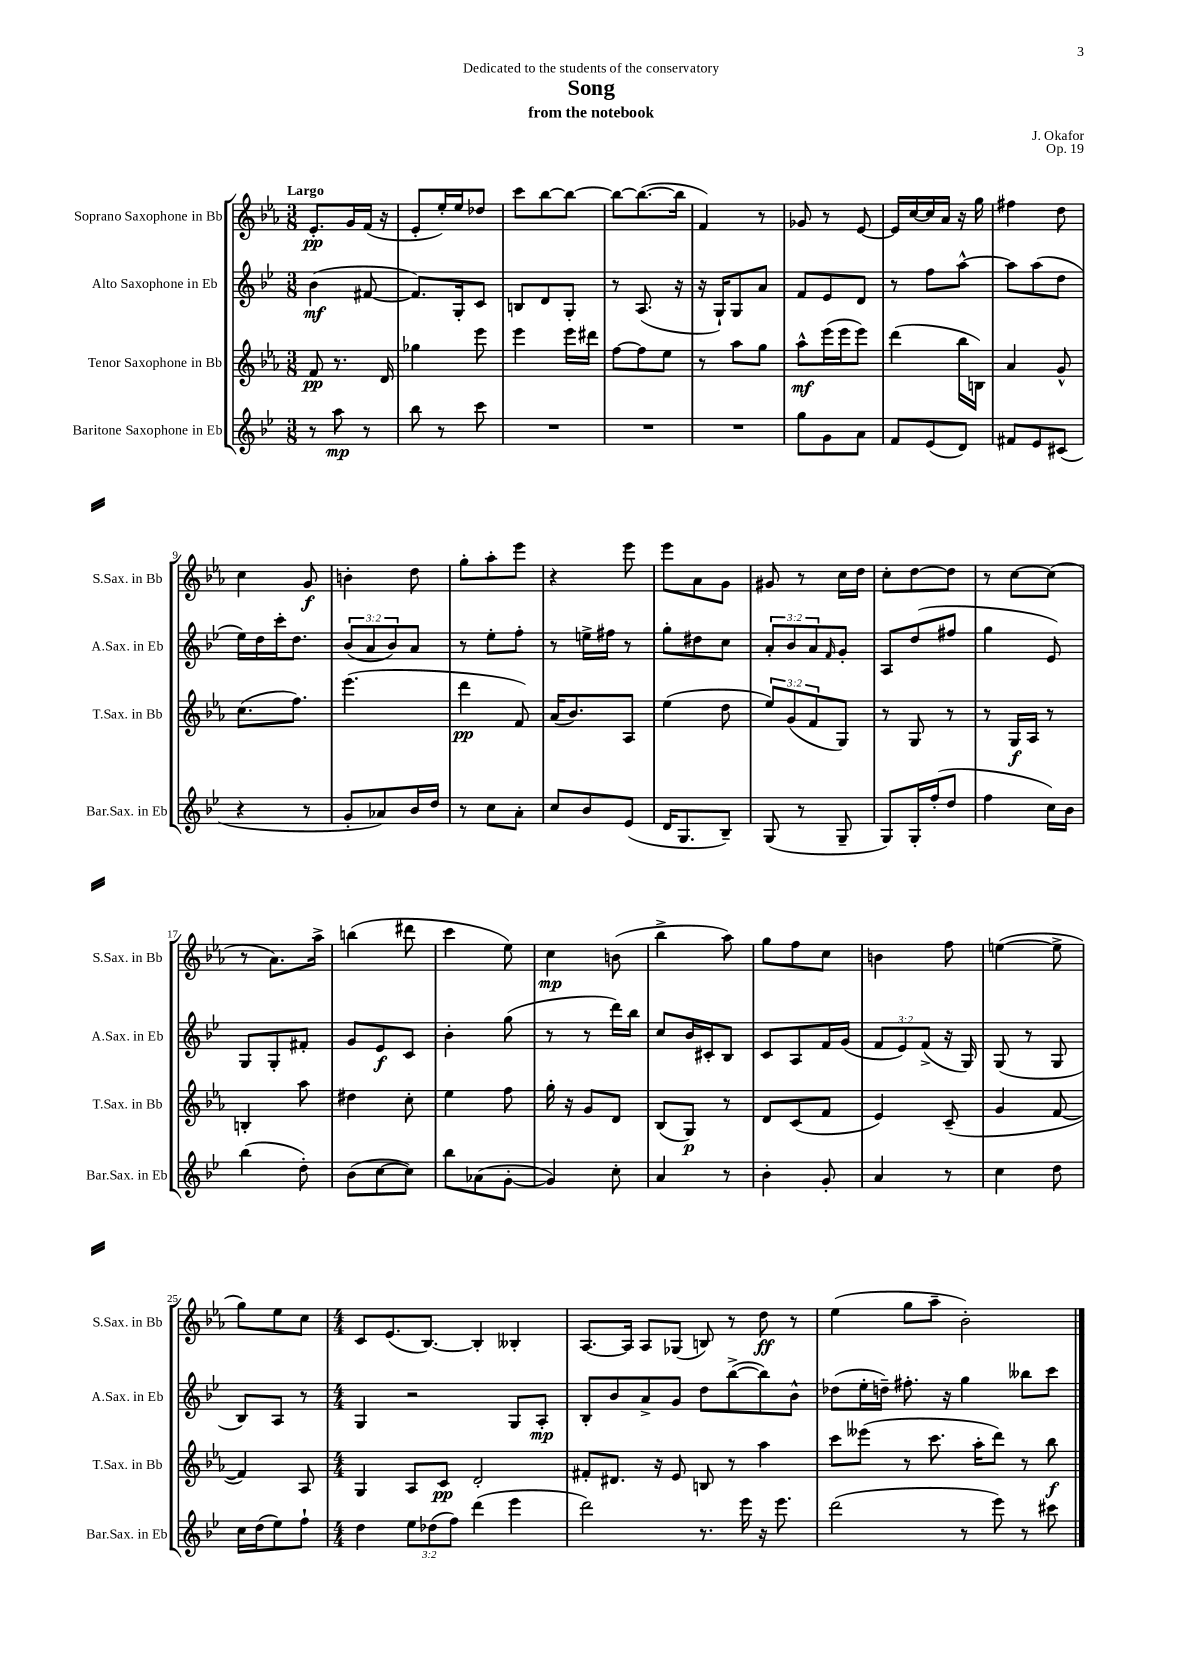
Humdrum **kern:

**kern	**dynam	**kern	**dynam	**kern	**dynam	**kern	**dynam
*part4	*part4	*part3	*part3	*part2	*part2	*part1	*part1
*staff4	*staff4	*staff3	*staff3	*staff2	*staff2	*staff1	*staff1
*I"Baritone Saxophone in Eb	*	*I"Tenor Saxophone in Bb	*	*I"Alto Saxophone in Eb	*	*I"Soprano Saxophone in Bb	*
*I'Bar.Sax. in Eb	*	*I'T.Sax. in Bb	*	*I'A.Sax. in Eb	*	*I'S.Sax. in Bb	*
*clefG2	*	*clefG2	*	*clefG2	*	*clefG2	*
*k[b-e-]	*	*k[b-e-a-]	*	*k[b-e-]	*	*k[b-e-a-]	*
*M3/8	*	*M3/8	*	*M3/8	*	*M3/8	*
=1	=1	=1	=1	=1	=1	=1	=1
!	!	!	!	!	!	!LO:TX:a:B:t=Largo	!
8r	.	8f/	pp	(4b-\	mf	8.e-'/L	pp
8aa\	mp	8.r	.	.	.	.	.
.	.	.	.	.	.	16g/L	.
8r	.	.	.	[8f#X/	.	(16f/JJ	.
.	.	16d/	.	.	.	16r	.
=2	=2	=2	=2	=2	=2	=2	=2
8bb-\	.	4gg-X\	.	8.f#/L])	.	8e-'/L	.
8r	.	.	.	.	.	16ee-'/L)	.
.	.	.	.	16G'/k	.	16ee-/J	.
8ccc\	.	8eee-\	.	8c/J	.	8dd-X/J	.
=3	=3	=3	=3	=3	=3	=3	=3
4.r	.	4eee-\	.	8Bn/L	.	8ccc\L	.
.	.	.	.	8d/	.	[8bb-\	.
.	.	16eee-\LL	.	8G'/J	.	8bb-\J_	.
.	.	16ddd#X\JJ	.	.	.	.	.
=4	=4	=4	=4	=4	=4	=4	=4
4.r	.	[8ff\L	.	8r	.	8bb-\L_	.
.	.	8ff\]	.	(8.A/	.	(8.bb-\_	.
.	.	8ee-\J	.	.	.	.	.
.	.	.	.	16r	.	16bb-\Jk]	.
=5	=5	=5	=5	=5	=5	=5	=5
4.r	.	8r	.	16r	.	4f/)	.
.	.	.	.	16G`/KL)	.	.	.
.	.	8aa-\L	.	8G/	.	.	.
.	.	8gg\J	.	8a/J	.	8r	.
=6	=6	=6	=6	=6	=6	=6	=6
8gg\L	.	8aa-^^\L	mf	8f/L	.	8g-X/	.
8g\	.	(16eee-\L	.	8e-/	.	8r	.
.	.	16eee-\J	.	.	.	.	.
8a\J	.	8eee-\J)	.	8d/J	.	[8e-/	.
=7	=7	=7	=7	=7	=7	=7	=7
8f/L	.	(4ddd\	.	8r	.	16e-/LL]	.
.	.	.	.	.	.	[16cc/	.
(8e-/	.	.	.	8ff\L	.	16cc/]	.
.	.	.	.	.	.	16a-/JJ	.
8d/J)	.	16bb-\LL	.	[8aa^^\J	.	16r	.
.	.	16Bn\JJ)	.	.	.	16gg\	.
=8	=8	=8	=8	=8	=8	=8	=8
8f#X/L	.	4a-/	.	8aa\L]	.	4ff#X\	.
8e-/	.	.	.	(8aa\	.	.	.
(8c#X/J	.	8g^^/	.	8dd\J	.	8dd\	.
!!LO:LB:g=z
=9	=9	=9	=9	=9	=9	=9	=9
4r	.	(8.cc\L	.	16ee-\LL)	.	4cc\	.
.	.	.	.	16dd\	.	.	.
.	.	.	.	16ccc'\J	.	.	.
.	.	8.ff\J)	.	8.dd\J	.	.	.
8r	.	.	.	.	.	8g/	f
=10	=10	=10	=10	=10	=10	=10	=10
8g'/L	.	(4.eee-\	.	(12b-/L	.	4bn'\	.
.	.	.	.	12a/	.	.	.
8a-X/)	.	.	.	.	.	.	.
.	.	.	.	12b-/)	.	.	.
16b-/L	.	.	.	8a/J	.	8dd\	.
16dd/JJ	.	.	.	.	.	.	.
=11	=11	=11	=11	=11	=11	=11	=11
8r	.	4ddd\	pp	8r	.	8gg'\L	.
8cc\L	.	.	.	8ee-'\L	.	8aa-'\	.
8a'\J	.	8f/)	.	8ff'\J	.	8eee-\J	.
=12	=12	=12	=12	=12	=12	=12	=12
8cc/L	.	(16a-/KL	.	8r	.	4r	.
.	.	8.b-/)	.	.	.	.	.
8b-/	.	.	.	16een^\LL	.	.	.
.	.	.	.	16ff#X\JJ	.	.	.
(8e-/J	.	8A-/J	.	8r	.	8eee-\	.
=13	=13	=13	=13	=13	=13	=13	=13
16d/KL	.	(4ee-\	.	8gg'\L	.	8eee-\L	.
8.G/	.	.	.	.	.	.	.
.	.	.	.	8dd#X\	.	8a-\	.
8B-~/J)	.	8dd\	.	8cc\J	.	8g\J	.
=14	=14	=14	=14	=14	=14	=14	=14
(8G/	.	12ee-/L)	.	12a'/L	.	8g#X/	.
.	.	(12g/	.	12b-/	.	.	.
8r	.	.	.	.	.	8r	.
.	.	12f/	.	12a/	.	.	.
.	.	.	.	16qqf/	.	.	.
8G~/	.	8G/J)	.	8g'/J	.	16cc\LL	.
.	.	.	.	.	.	16dd\JJ	.
=15	=15	=15	=15	=15	=15	=15	=15
8G/L)	.	8r	.	8A/L	.	8cc'\L	.
16G'/L	.	8G/	.	(8dd/	.	[8dd\	.
(16ff'/J	.	.	.	.	.	.	.
8dd/J	.	8r	.	8ff#X/J	.	8dd\J]	.
=16	=16	=16	=16	=16	=16	=16	=16
4ff\	.	8r	.	4gg\	.	8r	.
.	.	16G/LL	f	.	.	[8cc\L	.
.	.	16A-/JJ	.	.	.	.	.
16cc\LL)	.	8r	.	8e-/)	.	(8cc\J]	.
16b-\JJ	.	.	.	.	.	.	.
!!LO:LB:g=z
=17	=17	=17	=17	=17	=17	=17	=17
(4bb-\	.	4Bn'/	.	8G/L	.	8r	.
.	.	.	.	8G'/	.	8.a-\L)	.
8dd'\)	.	8aa-\	.	8f#X'/J	.	.	.
.	.	.	.	.	.	16aa-^\Jk	.
=18	=18	=18	=18	=18	=18	=18	=18
(8b-\L	.	4dd#X\	.	8g/L	.	(4bbn\	.
[8cc\	.	.	.	8e-/	f	.	.
8cc\J])	.	8cc'\	.	8c/J	.	8ddd#X\	.
=19	=19	=19	=19	=19	=19	=19	=19
8bb-\L	.	4ee-\	.	4b-'\	.	4ccc\	.
(8a-X\	.	.	.	.	.	.	.
[8g'\J	.	8ff\	.	(8gg\	.	8ee-\)	.
=20	=20	=20	=20	=20	=20	=20	=20
4g/])	.	16gg'\	.	8r	.	4cc\	mp
.	.	16r	.	.	.	.	.
.	.	8g/L	.	8r	.	.	.
8cc'\	.	8d/J	.	16ddd\LL)	.	(8bn\	.
.	.	.	.	16bb-\JJ	.	.	.
=21	=21	=21	=21	=21	=21	=21	=21
4a/	.	(8B-/L	.	8cc/L	.	4bb-^\	.
.	.	8G/J)	p	16b-/L	.	.	.
.	.	.	.	16c#X'/J	.	.	.
8r	.	8r	.	8B-/J	.	8aa-\)	.
=22	=22	=22	=22	=22	=22	=22	=22
4b-'\	.	8d/L	.	8c/L	.	8gg\L	.
.	.	(8c/	.	8A/	.	8ff\	.
8g'/	.	8f/J	.	16f/L	.	8cc\J	.
.	.	.	.	(16g/JJ	.	.	.
=23	=23	=23	=23	=23	=23	=23	=23
4a/	.	4e-/)	.	12f/L	.	4bn\	.
.	.	.	.	12e-/)	.	.	.
.	.	.	.	(12f^/J	.	.	.
8r	.	(8c~/	.	16r	.	8ff\	.
.	.	.	.	16G/)	.	.	.
=24	=24	=24	=24	=24	=24	=24	=24
4cc\	.	4g/	.	(8G/	.	([4een\	.
.	.	.	.	8r	.	.	.
8dd\	.	[8f/	.	8G/	.	8ee^\]	.
!!LO:LB:g=z
=25	=25	=25	=25	=25	=25	=25	=25
16cc\LL	.	4f/])	.	8B-/L)	.	8gg\L)	.
(16dd\J	.	.	.	.	.	.	.
8ee-\)	.	.	.	8A/J	.	8ee-\	.
8ff`\J	.	8A-/	.	8r	.	8cc\J	.
=26	=26	=26	=26	=26	=26	=26	=26
*M4/4	*	*M4/4	*	*M4/4	*	*M4/4	*
4dd\	.	4G/	.	4G/	.	8c/L	.
.	.	.	.	.	.	(8.e-/	.
12ee-\L	.	8A-/L	.	2r	.	.	.
.	.	.	.	.	.	[8.B-/J)	.
(12dd-X\	.	.	.	.	.	.	.
.	.	8c/J	pp	.	.	.	.
12ff\J)	.	.	.	.	.	.	.
(4ddd\	.	2d'/	.	.	.	4B-'/]	.
4eee-\	.	.	.	8G/L	.	4B--X'/	.
.	.	.	.	8A'/J	mp	.	.
=27	=27	=27	=27	=27	=27	=27	=27
2ddd\)	.	8f#X'/L	.	8B-'/L	.	[8.A-/L	.
.	.	8.d#X/J	.	8b-/	.	.	.
.	.	.	.	.	.	16A-/Jk]	.
.	.	.	.	8a^/	.	8A-/L	.
.	.	16r	.	.	.	.	.
.	.	8e-/	.	8g/J	.	(8G-X/J	.
8.r	.	8Bn/	.	8dd\L	.	8Bn/)	.
.	.	8r	.	([8bb-^\	.	8r	.
16eee-\	.	.	.	.	.	.	.
16r	.	4aa-\	.	8bb-\])	.	8dd\	ff
8.eee-\	.	.	.	.	.	.	.
.	.	.	.	8b-^^\J	.	8r	.
=28	=28	=28	=28	=28	=28	=28	=28
(2ddd\	.	8ccc\L	.	(8dd-X\L	.	(4ee-\	.
.	.	(8eee--X\J	.	16ee-'\L	.	.	.
.	.	.	.	16ddn~\JJ)	.	.	.
.	.	8r	.	8.ff#X'\	.	8gg\L	.
.	.	8.ccc\	.	.	.	8aa-~\J	.
.	.	.	.	16r	.	.	.
8r	.	.	.	4gg\	.	2b-'\)	.
.	.	16aa-'\KL	.	.	.	.	.
8eee-\)	.	8ddd\J)	.	.	.	.	.
8r	.	8r	.	8bb--X\L	.	.	.
8ccc#X\	.	8bb-\	f	8ccc\J	.	.	.
==	==	==	==	==	==	==	==
*-	*-	*-	*-	*-	*-	*-	*-
